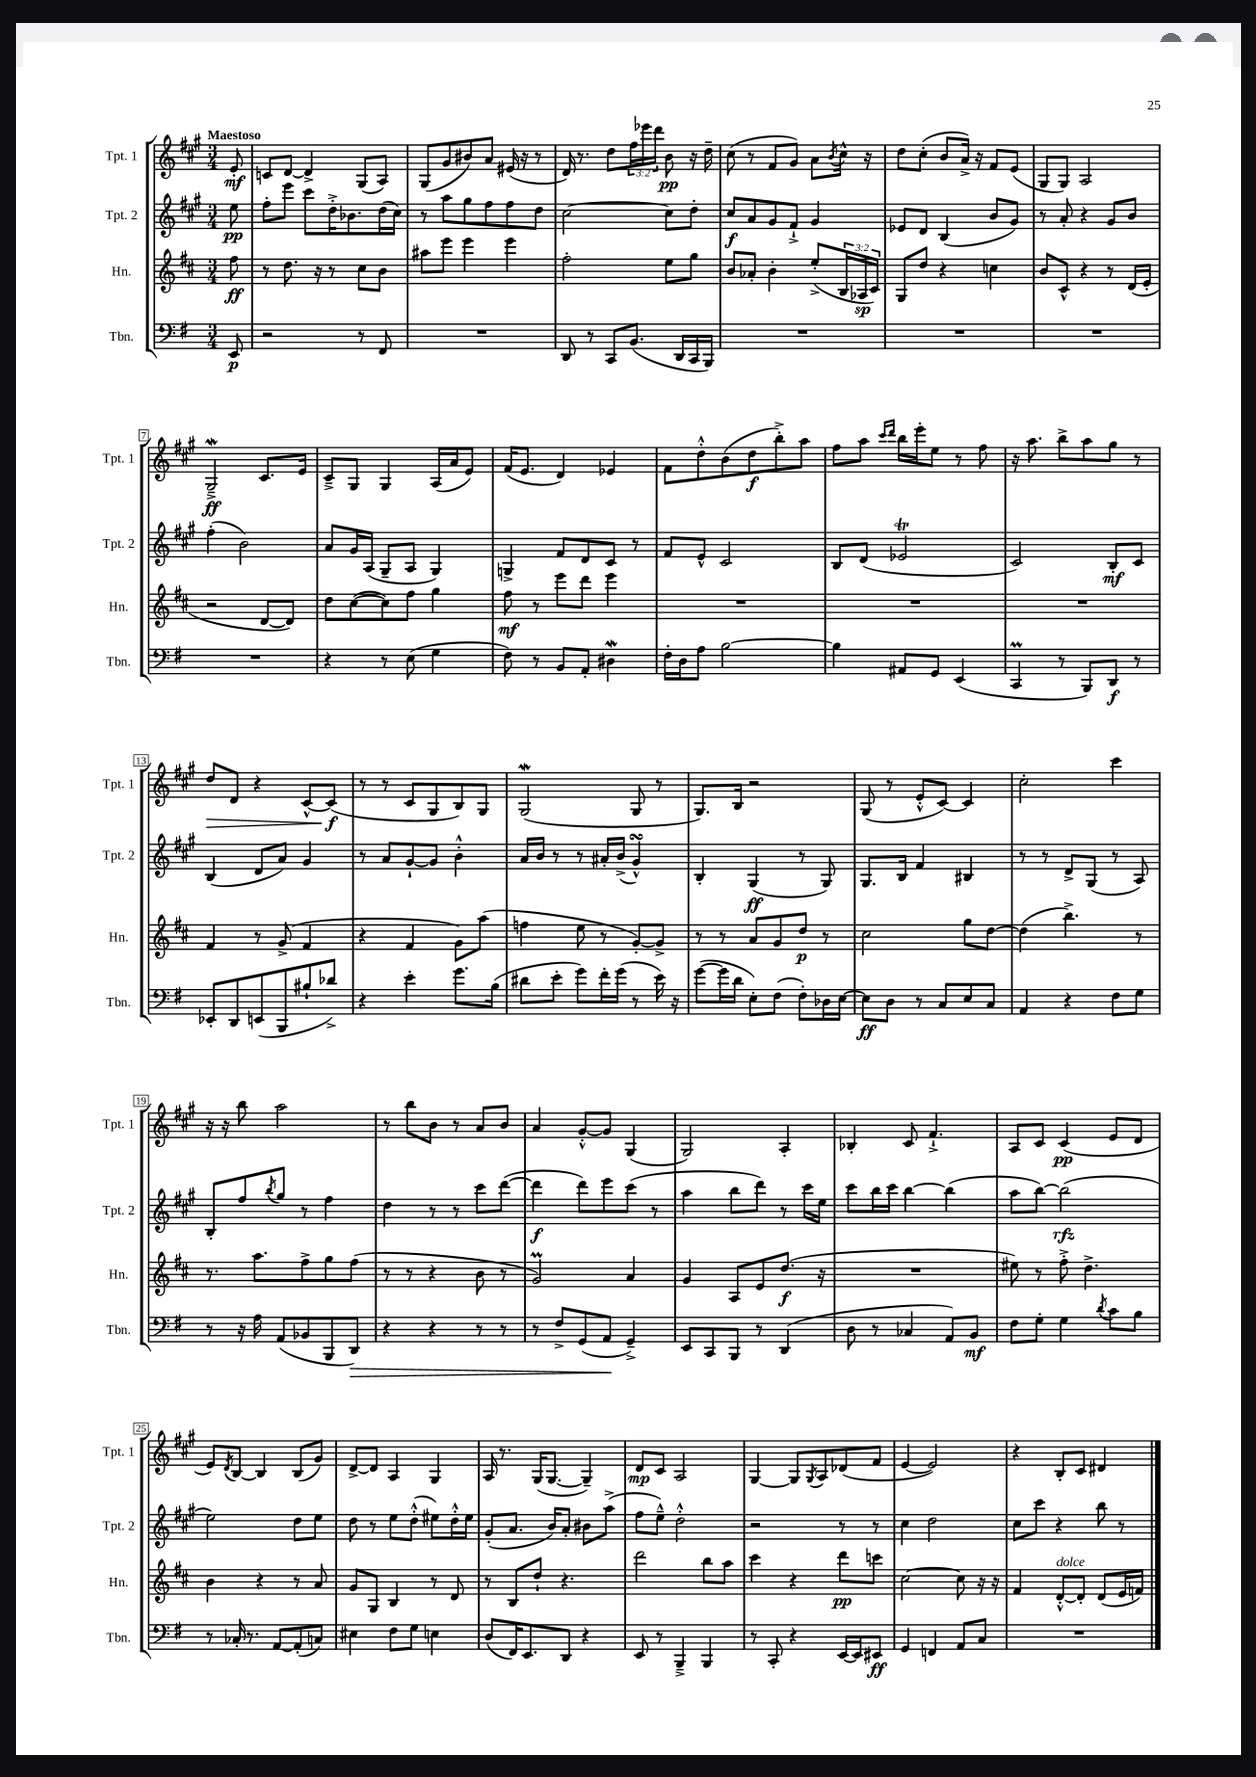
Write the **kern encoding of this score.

**kern	**kern	**kern	**kern
*staff4	*staff3	*staff2	*staff1
*clefF4	*clefG2	*clefG2	*clefG2
*k[f#]	*k[f#c#]	*k[f#c#g#]	*k[f#c#g#]
*M3/4	*M3/4	*M3/4	*M3/4
8EE	8ff#	8ee	8e'
=	=	=	=
2r	8r	8ff#'	8c
.	8.dd	8eee	[8d
.	.	8ccc#	4d^]
.	16r	.	.
.	8r	16dd'^	.
.	.	8.b-	.
8r	8cc#	.	(8G#
8FF#	8b	(16dd	8A)
.	.	16cc#)	.
=	=	=	=
2.r	8aa#	8r	(8G#
.	8eee	8aa	8g#
.	4eee	8gg#	8b#)
.	.	8ff#	8a
.	4eee	8ff#	(16e#
.	.	.	16r
.	.	8dd	8r
=	=	=	=
8DD	2ff#'	[2cc#	16d)
.	.	.	8.r
8r	.	.	.
8CC	.	.	8dd
(8.BB	.	.	24ff#
.	.	.	24eee-
.	.	.	24ddd
.	8ee	8cc#]	8b
16DD	.	.	.
16CC	8gg	8dd'	16r
16BBB)	.	.	16dd~
=	=	=	=
2.r	8b	8cc#	(8cc#
.	8a-'	8a	8r
.	4b'	8g#	8f#
.	.	8f#`^	8g#)
.	(8ee'^	4g#	8a
.	.	.	8qb
.	24B	.	16cc#^^
.	24A-	.	.
.	.	.	16r
.	24c#)	.	.
=	=	=	=
2.r	8G	8e-	8dd
.	8dd	8d	(8cc#'
.	4r	(4B	8b
.	.	.	16a^)
.	.	.	16r
.	4cc	8b	8f#
.	.	8g#)	(8e
=	=	=	=
2.r	8b	8r	8G#
.	8c#^^	8a'	8G#)
.	4r	4r	2A
.	8r	8g#	.
.	(16d	8b	.
.	16e'	.	.
=	=	=	=
2.r	2r	(4ff#'	2G#~^
.	.	2b)	.
.	[8d	.	8.c#
.	8d])	.	.
.	.	.	16e
=	=	=	=
4r	8dd	8a	8c#~^
.	([8cc#	16g#	8G#
.	.	(16A	.
8r	8cc#])	8G#~	4G#
(8E	8ff#	8A	.
4G	4gg	4G#)	(16A
.	.	.	16a
.	.	.	8e)
=	=	=	=
8F#)	8ff#	4G^	(16f#
.	.	.	8.e
8r	8r	.	.
8BB	8eee	8f#	4d)
8AA'	8ddd	8d	.
4D#	4eee	8c#	4e-
.	.	8r	.
=	=	=	=
16F#'	2.r	8f#	8f#
16D	.	.	.
8A	.	8e^^	8dd'^^
[2B	.	2c#	(8b
.	.	.	8dd
.	.	.	8bb'^)
.	.	.	8aa
=	=	=	=
4B]	2.r	8B	8ff#
.	.	(8d	8aa
.	.	.	16qqccc#
.	.	.	16qqddd
8AA#	.	2e-	16bb
.	.	.	16eee'
8GG	.	.	8ee
(4EE	.	.	8r
.	.	.	8ff#
=	=	=	=
4CC	2.r	2c#)	16r
.	.	.	8.aa
8r	.	.	8bb^
8BBB)	.	.	8aa
8DD	.	8B'	8gg#
8r	.	8c#	8r
=	=	=	=
8EE-'	4f#	(4B	8dd
8DD	.	.	8d
(8EE	8r	8d	4r
8BBB	(8g^	8a)	.
8B#`	4f#	4g#	[8c#^^
8d-^)	.	.	(8c#]
=	=	=	=
4r	4r	8r	8r
.	.	8a	8r
4e'	4f#	[8g#`	8c#
.	.	8g#]	8G#
8.g	8g)	4b'^^	8B)
.	(8aa	.	8G#
(16B	.	.	.
=	=	=	=
8d#	4ff	16a	(2G#
.	.	16b	.
8e'	.	8r	.
8g)	8ee	8r	.
16f#'	8r	16a#'	.
(16g	.	(16b^	.
8r	[8g')	4g#^^)	8G#
16e)	8g^]	.	8r
16r	.	.	.
=	=	=	=
([8g	8r	4B'	8.G#)
16g]	8r	.	.
16d	.	.	16B
8E')	8a	(4G#	2r
(8F#	8g	.	.
8F#')	8dd	8r	.
16D-	8r	8G#)	.
[16E	.	.	.
=	=	=	=
8E]	2cc#	8.G#	(8G#
8D	.	.	8r
.	.	16B	.
8r	.	4f#	8e'^^
8C	.	.	[8c#)
8E	8gg	4B#	4c#]
8C	[8dd	.	.
=	=	=	=
4AA	(4dd]	8r	2cc#'
.	.	8r	.
4r	4.bb^)	8d^	.
.	.	(8G#	.
8F#	.	8r	4ccc#
8G	8r	8A)	.
=	=	=	=
8r	8.r	8B'	16r
.	.	.	16r
16r	.	8ff#	8bb
16A	8.aa	.	.
.	.	8qbb	.
(8AA	.	8gg#	2aa
8BB-	8ff#^	8r	.
8BBB	8gg	4ff#	.
8DD)	(8ff#	.	.
=	=	=	=
4r	8r	4dd	8r
.	8r	.	8bb
4r	4r	8r	8b
.	.	8r	8r
8r	8b	8ccc#	8a
8r	8r	([8ddd	8b
=	=	=	=
8r	2g)	4ddd]	4a
8F#^	.	.	.
(8GG	.	8ddd)	[8g#'^^
8AA	.	8eee	8g#]
4GG~^)	4a	(8ccc#	(4G#
.	.	8r	.
=	=	=	=
8EE	4g	4aa	2G#)
8CC	.	.	.
8BBB	8A	8bb	.
8r	8e	8ddd)	.
(4DD	(8.dd	8r	4A'
.	.	16ccc#	.
.	16r	16ee	.
=	=	=	=
8D	2.r	8ccc#	4B-'
8r	.	16bb	.
.	.	16ccc#	.
4C-	.	[4bb	8c#
.	.	.	4.f#`^
8AA)	.	(4bb]	.
8BB	.	.	.
=	=	=	=
8F#	8ee#)	8aa	8A
8G'	8r	[8bb)	8c#
4G	8ff#'^	(2bb]	(4c#
.	4.dd^	.	.
8qd	.	.	.
8c	.	.	8e
8B	.	.	8d
=	=	=	=
8r	4b	2ee)	8e)
.	.	.	8qd
16C-'	.	.	[8B
8.r	.	.	.
.	4r	.	4B]
[8AA	.	.	.
(8AA']	8r	8dd	(8B
8C)	8a	8ee	8g#)
=	=	=	=
4E#	8g	8dd	[8d^
.	8G	8r	8d]
8F#	4B	8ee	4A
8G	.	(8dd'^^	.
4E	8r	8ee#)	4G#
.	8d	16dd'^^	.
.	.	16ee#	.
=	=	=	=
(8D	8r	(8g#'	16A
.	.	.	8.r
16FF#)	8B	8.a	.
8.EE	.	.	.
.	8dd`	.	(16G#
.	.	16b)	[8.G#
8DD	4.r	8a'	.
4r	.	8b#	4G#~])
.	.	(8aa^	.
=	=	=	=
8EE	2ddd	8ff#	8d
8r	.	8ee~^^)	8c#
4BBB~^	.	2dd'^^	2A
4BBB	8bb	.	.
.	8aa	.	.
=	=	=	=
8r	4ccc#	2r	[4G#
8CC'	.	.	.
4r	4r	.	8G#]
.	.	.	8qG#
.	.	.	8A
[16EE	8ddd	8r	(8d-
16EE]	.	.	.
8EE#	8ccc	8r	8f#
=	=	=	=
4GG	[2cc#	4cc#	[4e
4FF	.	2dd	2e])
8AA	8cc#]	.	.
8C	16r	.	.
.	16r	.	.
=	=	=	=
2.r	4f#	8cc#	4r
.	.	8ccc#	.
.	[8d'^^	4r	8B'
.	8d']	.	8c#
.	(8d	8bb	4d#
.	16e	8r	.
.	16f)	.	.
==	==	==	==
*-	*-	*-	*-
